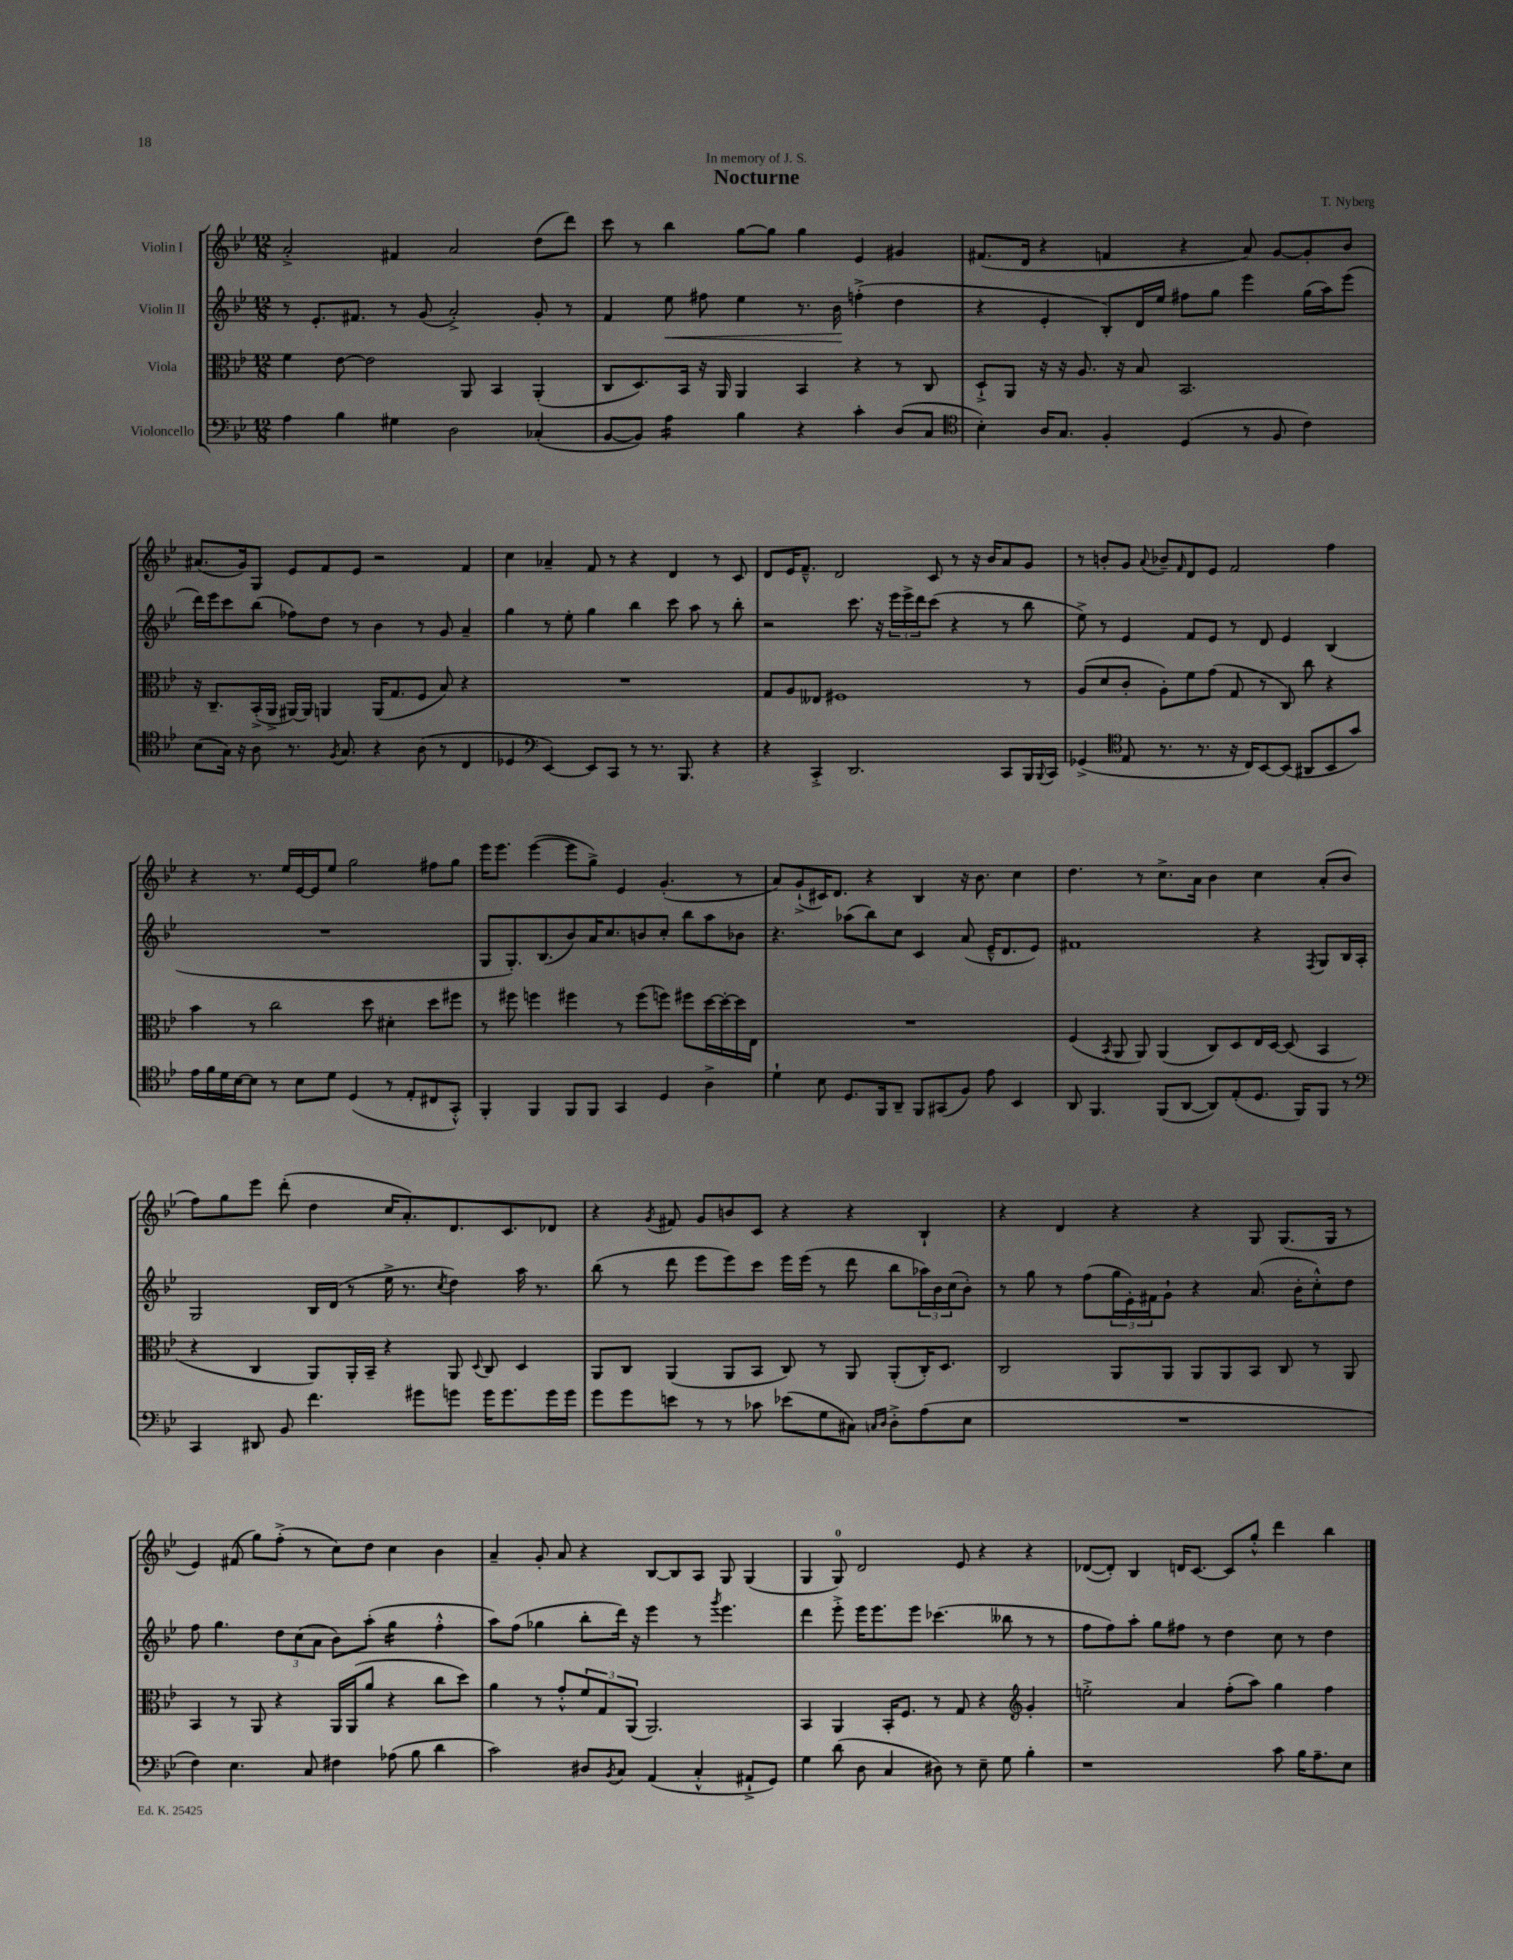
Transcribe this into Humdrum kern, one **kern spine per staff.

**kern	**kern	**kern	**kern
*staff4	*staff3	*staff2	*staff1
*clefF4	*clefC3	*clefG2	*clefG2
*k[b-e-]	*k[b-e-]	*k[b-e-]	*k[b-e-]
*M12/8	*M12/8	*M12/8	*M12/8
4A\	4f\	8r	2a'^/
.	.	8.e-'/L	.
4B-\	[8e-\	.	.
.	.	8.f#/J	.
.	2e-\]	.	.
4G#\	.	8r	4f#/
.	.	(8g/	.
2D\	.	2a'^/)	2a/
.	8AA/	.	.
.	4BB-/	.	.
(4C-'/	(4AA'/	8g'/	(8dd\L
.	.	8r	8ddd\J)
=	=	=	=
[8BB-/L	8C/L	4f/	8ccc\
8BB-/]J)	8.D/)	.	8r
4A\	.	8ee-\	4bb-\
.	16BB-/Jk	.	.
.	16r	8ff#\	.
.	16AA/	.	.
4B-\	4AA/	4ee-\	[8gg\L
.	.	.	8gg\]J
4r	4BB-/	8.r	4gg\
.	.	16b-\	.
4c'\	4r	(4ff'^\	4e-/
(8D/L	8r	4dd\	4g#/
8C/J	8C/	.	.
=	=	=	=
*clefC4	*	*	*
4B-'\)	8D`^/L	4r	(8.f#/L
.	8AA/J	.	.
.	.	.	16d/Jk
16A/LK	16r	4e-'/	4r
8.G/J	16r	.	.
.	8.A/	.	.
4F'/	.	8B-'/L)	4f/
.	16r	.	.
.	8B-/	16d/L	.
.	.	16ee-/JJ	.
(4D/	2.BB-/	8ff#\L	4r
.	.	8gg\J	.
8r	.	4eee-\	8a/)
8F/	.	.	[8g/L
4c\)	.	(16gg\LL	8g'/]
.	.	16aa\J)	.
.	.	(8eee-\J	8b-/J
=	=	=	=
(8B-\L	16r	16ddd\LL)	(8.a#/L
.	8.C~/L	16eee-\J	.
16G\Jk)	.	8ccc\	.
16r	.	.	16g/k)
8A\	(16BB-'^/L	(8bb-\J	8G/J
.	16AA^/JJ	.	.
8.r	[16AA#/LL)	8ff-\L)	8e-/L
.	16AA#/]JJ	.	.
.	4AA/	8dd\J	8f/
8qF/	.	.	.
8.G/	.	.	.
.	.	8r	8e-/J
4r	(16AA/LK	4b-\	2r
.	8.G/	.	.
(8A\	8F/J	8r	.
8r	8B-/)	8g/	.
4C/	4r	4a~/	4f/
=	=	=	=
4D-/	1.r	4gg\	4cc\
*clefF4	*	*	*
[4EE-/)	.	8r	4a-~/
.	.	8ee-'\	.
8EE-/]L	.	4gg\	8f/
8CC/J	.	.	8r
8r	.	4bb-\	4r
8.r	.	.	.
.	.	8ccc\	4d/
8.BBB-/	.	.	.
.	.	8aa\	.
4r	.	8r	8r
.	.	8bb-'\	8c/
=	=	=	=
4r	8G/L	2r	8d/L
.	8A/	.	16e-/K
.	.	.	8.f~^^/J
4CC'^/	8E--/J	.	.
.	1F#	.	2d/
2.DD/	.	8.ccc\	.
.	.	16r	.
.	.	24eee-\LL	.
.	.	24eee-^\	.
.	.	24ddd\J	.
.	.	(8ccc\J	8c/
.	.	4r	8r
.	.	.	16r
.	.	.	16b-/LK
8CC/L	.	8r	8a/
16BBB-/L	8r	8bb-\	8g/J
8qqBBB-/	.	.	.
16CC/JJ	.	.	.
=	=	=	=
(4GG-^/	(8A/L	8ee-^\)	8r
.	8d/	8r	8b'/L
*clefC4	*	*	*
8E-/	8c'/J	4e-/	8g/J
.	.	.	8qqa/
8.r	8A'\L)	.	8b-~/L
.	.	.	16qqf/
.	8f\	8f/L	8d/
8.r	.	.	.
.	(8g\J	8e-/J	8e-/J
16r	8G/	8r	2f/
16C/LK)	.	.	.
[8BB-/	8r	8d/	.
(8BB-/]J	8C/)	4e-/	.
8AA#/L	8cc\	.	.
8BB-/	4r	(4B-/	4ff\
8g/J)	.	.	.
=	=	=	=
16e-\LL	4b-\	1.r	4r
16f\	.	.	.
16d\	.	.	.
[16B-\J	.	.	.
8B-\]J	8r	.	8.r
8r	2cc\	.	.
.	.	.	16ee-/LL
8B-\L	.	.	[16e-/
.	.	.	16e-/]J
8d\J	.	.	8ee-/J
(4D/	.	.	2gg\
.	8dd\	.	.
8r	4d#'\	.	.
8E-'/L	.	.	.
8C#/	8dd\L	.	8ff#\L
8GG'^^/J)	8ff#\J	.	8gg\J
=	=	=	=
4FF'/	8r	8G/L	16eee-\LK
.	.	.	8.eee-\J
.	8ff#\	8.G'/)	.
4FF/	4ff\	.	([4eee-\
.	.	(8.B-/	.
8FF/L	4ff#\	8b-/)	8eee-\]L
8FF/J	.	16a/K	8gg^\J)
.	.	8.cc/	.
4GG/	8r	.	4e-/
.	(8ff#\L	8b/	.
4D/	8ff\J)	8cc'/J	(4.g'/
.	8ff#\L	8bb-\L	.
4A^\	[16dd\L	8aa\	.
.	16dd'\_	.	.
.	16dd\]	8b-\J	8r
.	16E-\JJ	.	.
=	=	=	=
4d`\	1.r	4.r	8a/L)
.	.	.	(8g`^/
8B-\	.	.	16c#/K)
.	.	.	8.d/J
8.D/L	.	(8aa-\L	.
.	.	8bb-\)	4r
16FF/k	.	.	.
8AA~/J	.	8cc\J	.
8FF/L	.	4c/	4B-/
(8GG#/	.	.	.
8F/J)	.	(8a/	16r
.	.	.	8.b-\
8e-\	.	16e-~^^/LK	.
.	.	8.d/	.
4BB-/	.	.	4cc\
.	.	8e-/J)	.
=	=	=	=
8AA/	(4F/	1f#	4.dd\
4.FF/	.	.	.
.	8qBB-/	.	.
.	8AA/	.	.
.	8AA/)	.	8r
(8FF/L	(4AA/	.	8.cc^\L
[8AA/J	.	.	.
.	.	.	16a\Jk
8AA/]L)	8C/L)	.	4b-\
(8E-'/	8D/	.	.
8.D/J	16E-/L	4r	4cc\
.	[16D/JJ	.	.
.	(8D/]	.	.
16FF/LK)	.	.	.
.	.	8qF/	.
8FF/J	4BB-/	8G/L	(8a'/L
8r	.	16B-/L	8b-/J
.	.	16A'/JJ	.
=	=	=	=
*clefF4	*	*	*
4CC/	4r	2G/	8ff\L)
.	.	.	8gg\
8DD#/	4C/	.	8eee-\J
8BB-/	.	.	(8ddd'\
4.f\	8AA/L)	16B-/LL	4dd\
.	.	(16d/JJ	.
.	16AA'/L	8r	.
.	16BB-~/JJ	.	.
.	4r	16ee-^\	16cc/LK
.	.	8.r	8.a'/)
8g#\L	.	.	.
.	.	8qcc/	.
8g\J	8AA/	4dd\)	8.d/
.	8qqD/	.	.
16g\LK	8C/	.	.
8.g\	.	.	8.c/
.	4D/	16aa\	.
.	.	8.r	.
16g\L	.	.	8d-/J
16g\JJ	.	.	.
=	=	=	=
8g\L	8AA/L	(8bb-\	4r
8g\	8C/J	8r	.
.	.	.	8qg/
8e\J	(4AA/	8ddd\	8f#/
8r	.	8eee-\L	8g/L
8r	8AA/L	8eee-\)	8b/
8c-\	8BB-/J	8ccc\J	8c/J
(8e-\L	8C/)	16eee-\LL	4r
.	.	(16eee-\JJ	.
8G\	8r	8r	.
8C#\J)	8AA/	8ddd\	4r
16qqC/LL	.	.	.
16qqD/JJ	.	.	.
8D'^\L	(8AA'/L	8bb-\L	.
(8A\	16C'/K)	24aa-\L)	4B-`/
.	.	24b-\	.
.	8.D/J	.	.
.	.	(24cc\J	.
8E-\J	.	8b-'\J)	.
=	=	=	=
1.r	2C/	8r	4r
.	.	8gg\	.
.	.	8r	4d/
.	.	(8ff\L	.
.	8AA/L	24gg\L	4r
.	.	24e-'\)	.
.	.	24f#\J	.
.	8AA/J	8g`\J	.
.	8AA/L	4r	4r
.	8AA/	.	.
.	8BB-/J	(8.a/	8G/
.	8C/	.	(8.G/L
.	.	16b-'\LK	.
.	8r	8cc'^^\)	.
.	.	.	16G/Jk
.	8AA/	8dd\J	8r
=	=	=	=
4F\)	4BB-/	8ff\	4e-/)
.	.	4.gg\	.
4.E-\	8r	.	(8f#/
.	8AA/	.	8gg\L)
.	4r	12dd\L	(8ff'^\J
.	.	(12cc\	.
8C/	.	.	8r
.	.	12a\J	.
4F#\	16AA/LL	8b-\L)	8cc\L)
.	(16AA/J	.	.
.	8a/J	(8aa'\J	8dd\J
(8A-\	4r	4gg\	4cc\
8B-\	.	.	.
4d\	8cc\L	4ff'^^\	4b-\
.	8dd\J)	.	.
=	=	=	=
2c\)	4a\	8aa\L)	4a~/
.	.	(8ff\J	.
.	8r	4gg-\	8g'/
.	8g'^^/L	.	8a/
8D#/L	12f/	8bb-'\L	4r
.	12G/	.	.
8qBB-/	.	.	.
8C/J	.	16ddd\Jk)	.
.	(12AA/J	.	.
.	.	16r	.
(4AA/	2.AA/)	4eee-\	[8B-/L
.	.	.	8B-/]
4C'^^/	.	8r	8A/J
.	.	8qggg/	.
.	.	4.eee-\	8G/
8AA#`^/L	.	.	(4G/
8GG/J)	.	.	.
=	=	=	=
4G\	4BB-/	4ddd\	4G/
(8d\	4AA/	8eee-'^\	8G/)
8D\	.	16eee-\LK	2d/
.	.	8.eee-\	.
4C/	16BB-'/LK	.	.
.	8.F/J	.	.
.	.	8eee-\J	.
8D#\)	8r	(4.ccc-\	.
8r	8G/	.	8e-/
8E-~\	4r	.	4r
8G\	.	8bb--\	.
*	*clefG2	*	*
4B-'\	4g'/	8r	4r
.	.	8r	.
=	=	=	=
1r	2ee'^\	8ff\L	([8d-/L
.	.	8ff\)	8d-'/]J)
.	.	8aa'\J	4B-/
.	.	8gg\L	.
.	4a/	8ff#\J	16d/LK
.	.	.	[8.c/J
.	.	8r	.
.	(8ff'\L	4dd\	8c/]L
.	8aa\J)	.	8gg'^^/J
8c\	4gg\	8cc\	4ddd\
16B-\LK	.	8r	.
8.A~\	.	.	.
.	4ff\	4dd\	4bb-\
8E-\J	.	.	.
==	==	==	==
*-	*-	*-	*-
